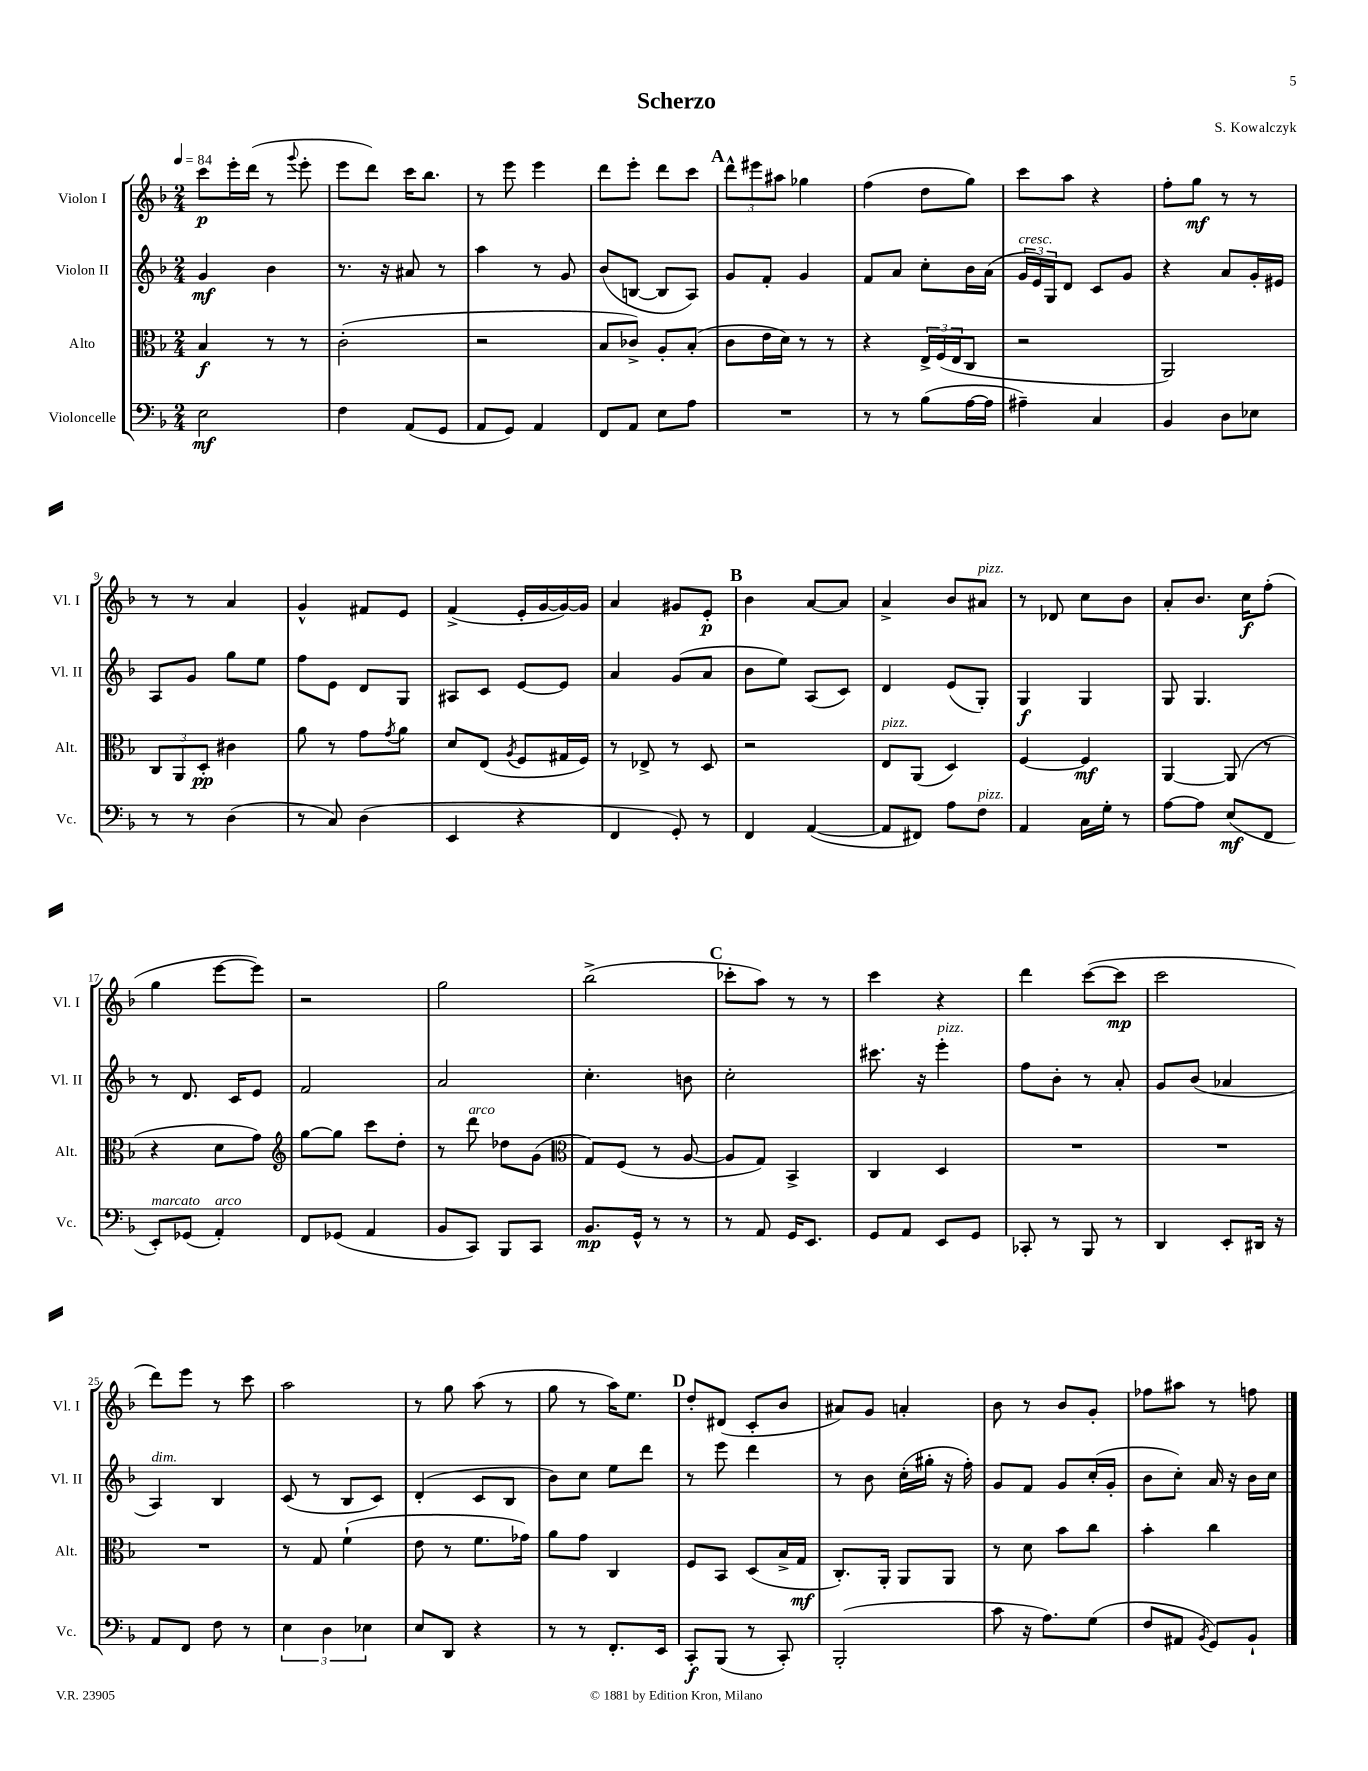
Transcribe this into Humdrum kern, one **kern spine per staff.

**kern	**kern	**kern	**kern
*staff4	*staff3	*staff2	*staff1
*clefF4	*clefC3	*clefG2	*clefG2
*k[b-]	*k[b-]	*k[b-]	*k[b-]
*M2/4	*M2/4	*M2/4	*M2/4
*MM84	*MM84	*MM84	*MM84
2E\	4B-/	4g/	8ccc\L
.	.	.	16eee'\L
.	.	.	(16ddd\JJ
.	8r	4b-\	8r
.	.	.	8qqggg/
.	8r	.	8eee'\
=	=	=	=
4F\	(2c'\	8.r	8eee\L
.	.	.	8ddd\J)
.	.	16r	.
(8AA/L	.	8a#/	16ccc\LK
.	.	.	8.bb-\J
8GG/J	.	8r	.
=	=	=	=
8AA/L	2r	4aa\	8r
8GG/J)	.	.	8eee\
4AA/	.	8r	4eee\
.	.	8g/	.
=	=	=	=
8FF/L	8B-/L	(8b-/L	8ddd\L
8AA/J	8c-^/J)	[8B/J	8eee'\J
8E\L	8A'/L	8B/]L	8ddd\L
8A\J	(8B-'/J	8A/J)	8ccc\J
=	=	=	=
2r	8c\L	8g/L	12ddd^^\L
.	.	.	12eee#\
.	16e\L	8f'/J	.
.	.	.	12aa#\J
.	16d\JJ)	.	.
.	8r	4g/	4gg-\
.	8r	.	.
=	=	=	=
8r	4r	8f/L	(4ff\
8r	.	8a/J	.
(8B-\L	24E^/LL	8cc'\L	8dd\L
.	(24F/	.	.
.	24E/J	.	.
[16A\L	8C/J	16b-\L	8gg\J)
16A\]JJ	.	(16a\JJ	.
=	=	=	=
4A#~\)	2r	24g/LL	8ccc\L
.	.	24e/)	.
.	.	24G/J	.
.	.	8d/J	8aa\J
4C/	.	8c/L	4r
.	.	8g/J	.
=	=	=	=
4BB-/	2AA/)	4r	8ff'\L
.	.	.	8gg\J
8D\L	.	8a/L	8r
8E-\J	.	16g'/L	8r
.	.	16e#/JJ	.
=	=	=	=
8r	12C/L	8A/L	8r
.	12AA/	.	.
8r	.	8g/J	8r
.	12D'/J	.	.
(4D\	4c#\	8gg\L	4a/
.	.	8ee\J	.
=	=	=	=
8r	8a\	8ff\L	4g^^/
8C/)	8r	8e\J	.
(4D\	8g\L	8d/L	8f#/L
.	8qg/	.	.
.	8a\J	8G/J	8e/J
=	=	=	=
4EE/	8d/L	8A#/L	(4f^/
.	(8E/J	8c/J	.
.	8qA/	.	.
4r	8F/L	[8e/L	16e'/LL
.	.	.	[16g/
.	16G#/L	8e/]J	16g/_)
.	16F/JJ)	.	16g/]JJ
=	=	=	=
4FF/	8r	4a/	4a/
.	8E-^/	.	.
8GG'/)	8r	(8g/L	8g#/L
8r	8D/	8a/J	8e'/J
=	=	=	=
4FF/	2r	8b-\L	4b-\
.	.	8ee\J)	.
([4AA/	.	(8A/L	[8a/L
.	.	8c/J)	8a/]J
=	=	=	=
8AA/]L	8E/L	4d/	4a^/
8FF#/J)	(8AA/J	.	.
8A\L	4D/)	(8e/L	8b-/L
8F\J	.	8G'/J)	8a#/J
=	=	=	=
4AA/	[4F/	4G/	8r
.	.	.	8d-/
16C\LL	4F/]	4G/	8cc\L
16G'\JJ	.	.	.
8r	.	.	8b-\J
=	=	=	=
[8A\L	[4AA/	8G/	8a'/L
8A\]J	.	4.G/	8.b-/J
(8E/L	(8AA/]	.	.
.	.	.	16cc\LK
8FF/J	8r	.	(8ff'\J
=	=	=	=
8EE'/L)	4r	8r	4gg\
(8GG-/J	.	8.d/	.
4AA'/)	8d\L	.	[8eee\L
.	.	16c/LK	.
.	8g\J)	8e/J	8eee\]J)
=	=	=	=
*	*clefG2	*	*
8FF/L	[8gg\L	2f/	2r
(8GG-/J	8gg\]J	.	.
4AA/	8ccc\L	.	.
.	8dd'\J	.	.
=	=	=	=
8BB-/L	8r	2a/	2gg\
8CC/J)	8ddd\	.	.
8BBB-/L	8dd-\L	.	.
8CC/J	(8g\J	.	.
=	=	=	=
*	*clefC3	*	*
8.BB-/L	8G/L)	4.cc'\	(2bb-^\
.	(8F/J	.	.
16GG^^/Jk	.	.	.
8r	8r	.	.
8r	[8A/	8b\	.
=	=	=	=
8r	8A/]L	2cc'\	8ccc-'\L
8AA/	8G/J)	.	8aa\J)
16GG/LK	4BB-^/	.	8r
8.EE/J	.	.	.
.	.	.	8r
=	=	=	=
8GG/L	4C/	8.ccc#\	4ccc\
8AA/J	.	.	.
.	.	16r	.
8EE/L	4D/	4eee'\	4r
8GG/J	.	.	.
=	=	=	=
8CC-'/	2r	8ff\L	4ddd\
8r	.	8b-'\J	.
8BBB-/	.	8r	([8ccc\L
8r	.	8a'/	8ccc\]J
=	=	=	=
4DD/	2r	8g/L	2ccc\
.	.	(8b-/J	.
8EE'/L	.	4a-/	.
16DD#/Jk	.	.	.
16r	.	.	.
=	=	=	=
8AA/L	2r	4A/)	8ddd\L)
8FF/J	.	.	8eee\J
8F\	.	4B-/	8r
8r	.	.	8ccc\
=	=	=	=
6E\	8r	(8c/	2aa\
.	8G/	8r	.
6D\	.	.	.
.	(4f`\	8B-/L	.
6E-\	.	.	.
.	.	8c/J)	.
=	=	=	=
8E/L	8e\	(4d'/	8r
8DD/J	8r	.	8gg\
4r	8.f\L	8c/L	(8aa\
.	.	8B-/J	8r
.	16g-\Jk)	.	.
=	=	=	=
8r	8a\L	8b-\L)	8gg\
8r	8g\J	8cc\J	8r
8.FF'/L	4C/	8ee\L	16aa\LK)
.	.	.	8.ee\J
.	.	8ddd\J	.
16EE/Jk	.	.	.
=	=	=	=
8CC'/L	8F/L	8r	8dd'/L
(8BBB-/J	8BB-/J	8eee\	(8d#/J
8r	(8D/L	4ddd\	8c'/L
8CC'/)	16B-^/L	.	8b-/J
.	16G/JJ	.	.
=	=	=	=
(2BBB-'/	8.C'/L)	8r	8a#/L)
.	.	8b-\	8g/J
.	16AA'/Jk	.	.
.	8AA/L	(16cc'\LL	4a'/
.	.	16gg#'\JJ	.
.	8AA/J	16r	.
.	.	16ff'\)	.
=	=	=	=
8c\	8r	8g/L	8b-\
16r	8d\	8f/J	8r
8.A\L)	.	.	.
.	8b-\L	8g/L	8b-/L
(8G\J	8cc\J	(16cc'/L	8g'/J
.	.	16g'/JJ	.
=	=	=	=
8F/L	4b-'\	8b-\L	8ff-\L
8AA#/J	.	8cc'\J)	8aa#\J
8qBB-/	.	.	.
8GG/L)	4cc\	16a/	8r
.	.	16r	.
8BB-`/J	.	16b-\LL	8ff\
.	.	16cc\JJ	.
==	==	==	==
*-	*-	*-	*-
